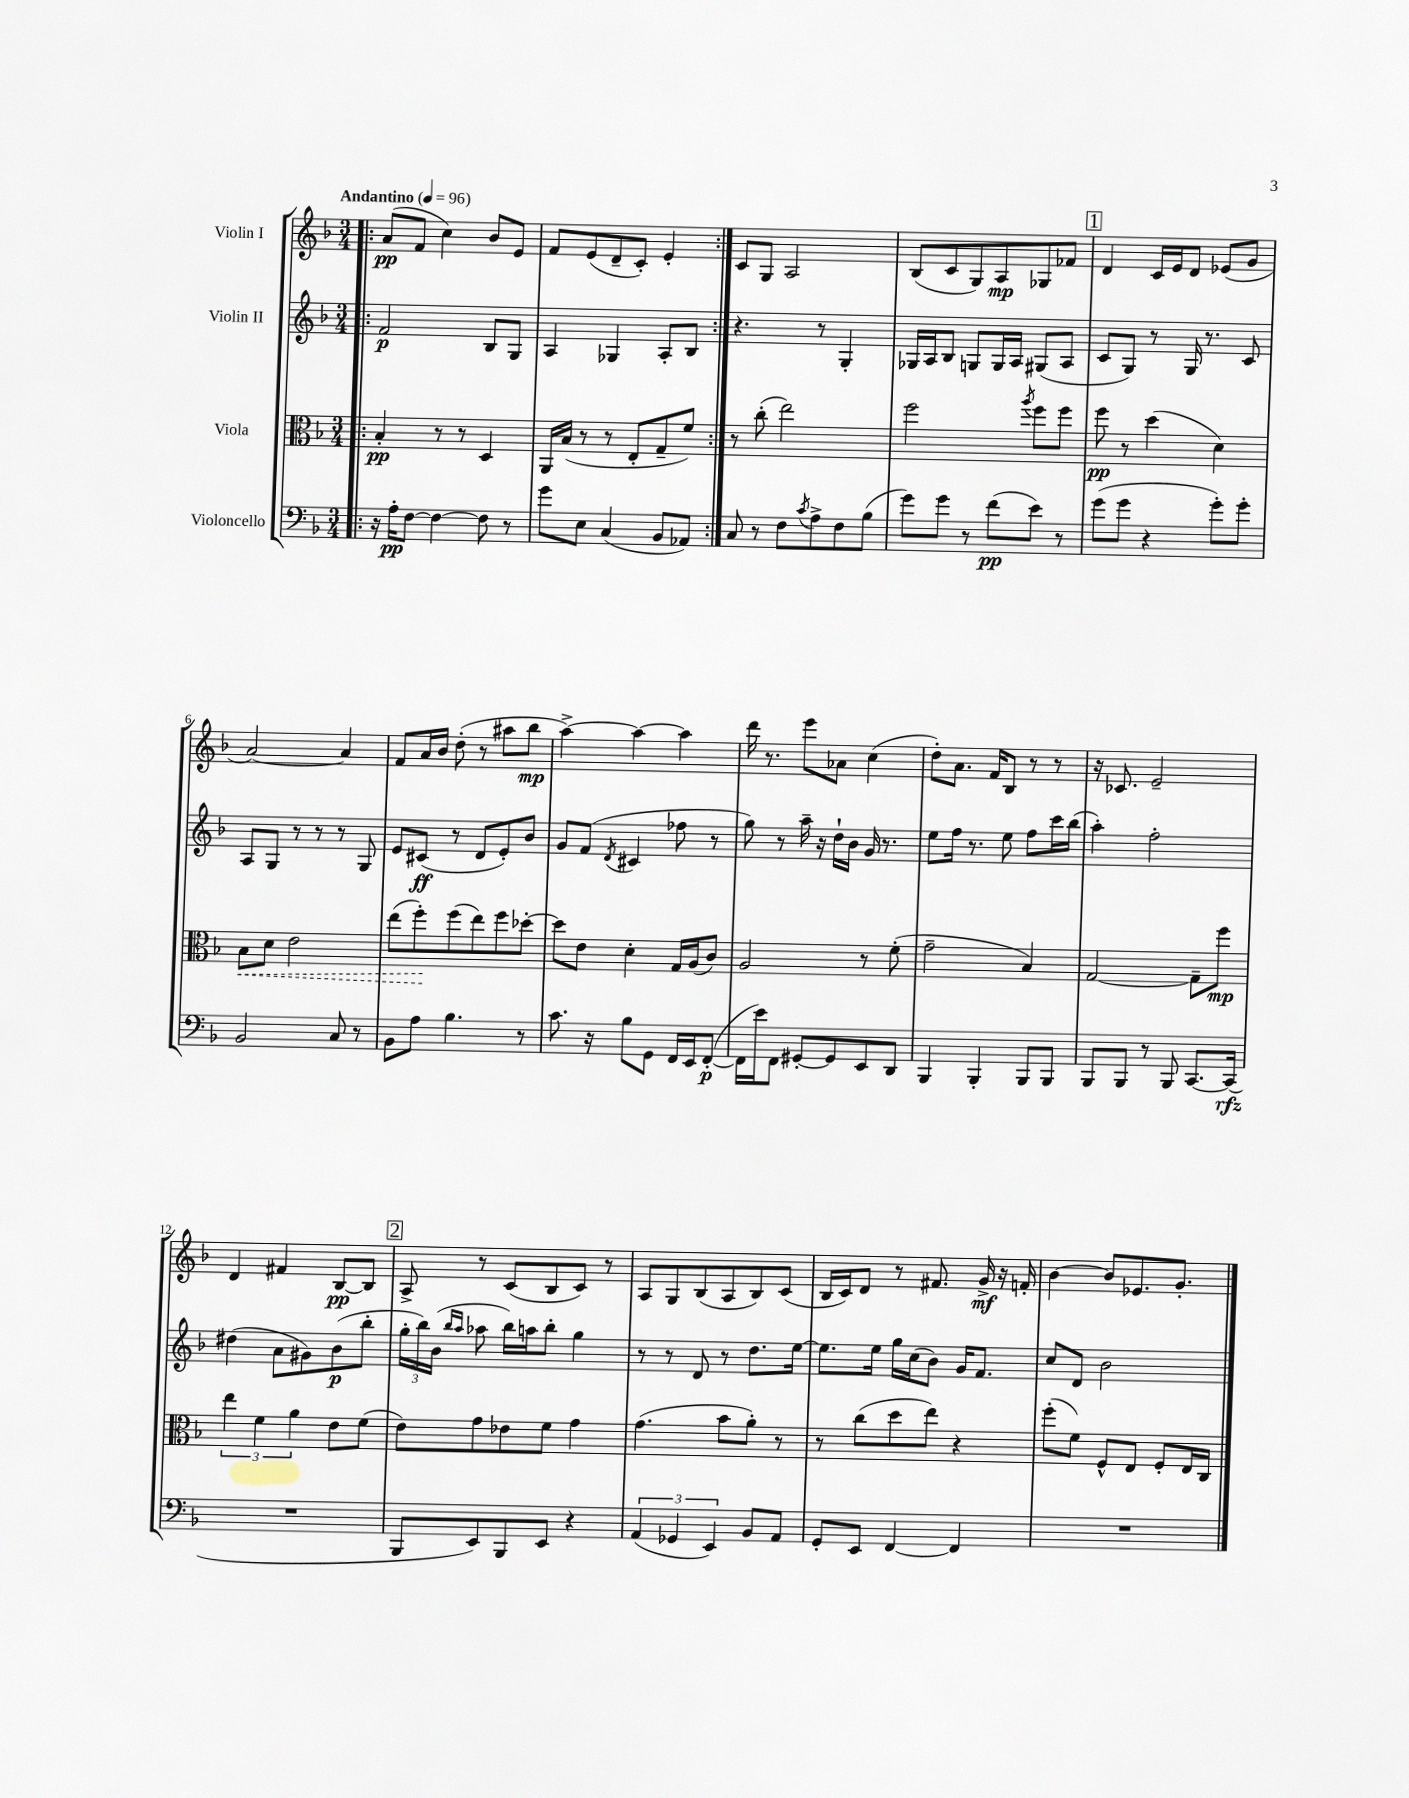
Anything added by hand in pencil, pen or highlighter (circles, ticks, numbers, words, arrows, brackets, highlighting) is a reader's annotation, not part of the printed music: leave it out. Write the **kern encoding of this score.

**kern	**kern	**kern	**kern
*staff4	*staff3	*staff2	*staff1
*clefF4	*clefC3	*clefG2	*clefG2
*k[b-]	*k[b-]	*k[b-]	*k[b-]
*M3/4	*M3/4	*M3/4	*M3/4
*MM96	*MM96	*MM96	*MM96
=!|:	=!|:	=!|:	=!|:
16r	4B-'	2f	(8a
16A'	.	.	.
[8F	.	.	8f
4F_	8r	.	4cc)
.	8r	.	.
8F]	4D	8B-	8b-
8r	.	8G	8e
=	=	=	=
8g	16AA	4A	8f
.	(16B-	.	.
8E	8r	.	(8e
(4C	8r	4G-	8d~
.	8E'	.	8c')
8BB-	8G~	8A'	4e'
8AA-)	8f)	8B-	.
=:|!	=:|!	=:|!	=:|!
8C	8r	4.r	8c
8r	(8cc'	.	8G
8F	2ee)	.	2A
8qc	.	.	.
8A^	.	8r	.
8F	.	4G'	.
(8B-	.	.	.
=	=	=	=
8g)	2ff	16G-	(8B-
.	.	16A	.
8g	.	8B-	8c
8r	.	8G	8G)
(8f	.	16G	8A
.	.	16A	.
.	8qaa	.	.
8e)	8ff	(8G#	8G-
8r	8ff	8A	8f-
=	=	=	=
(8g	8ff	8c	4d
8g	8r	8G)	.
4r	(4dd	8r	16c
.	.	.	16e
.	.	16G	8d
.	.	8.r	.
8g')	4d)	.	(8e-
8g'	.	8c	8g
=	=	=	=
2BB-	8B-	8A	[2a)
.	8d	8G	.
.	2e	8r	.
.	.	8r	.
8C	.	8r	4a]
8r	.	8G	.
=	=	=	=
8BB-	(8ee	8e	8f
8A	8ff')	(8c#	16a
.	.	.	16b-
4.B-	(8ff	8r	(8dd'
.	8ee)	8d	8r
.	8ff	8e')	8aa#
8r	[8dd-'	8b-	8bb-
=	=	=	=
8.c	8dd-]	8g	[4aa^)
.	8e	(8f	.
16r	.	.	.
.	.	8qd	.
8B-	4d'	4c#	4aa_
8GG	.	.	.
16FF	16G	8ff-	4aa]
16EE	(16A	.	.
([8FF'	8c)	8r	.
=	=	=	=
16FF]	2A	8gg)	16ddd
16e)	.	.	8.r
8FF	.	8r	.
[8GG#'	.	16aa~	8eee
.	.	16r	.
8GG#]	.	16dd`	8a-
.	.	16b-	.
8EE	8r	16g	(4cc
.	.	8.r	.
8DD	(8f'	.	.
=	=	=	=
4BBB-	2g~	8ee	8dd')
.	.	16ff	8.a
.	.	8.r	.
4BBB-'	.	.	.
.	.	.	16f
.	.	8ee	8B-
8BBB-	4B-)	8ff	8r
8BBB-	.	16ccc	8r
.	.	(16bb-	.
=	=	=	=
8BBB-	[2G	4aa')	16r
.	.	.	8.c-
8BBB-	.	.	.
8r	.	2ff'	2e~
8BBB-	.	.	.
[8.CC	8G~]	.	.
.	8ff	.	.
(16CC]	.	.	.
=	=	=	=
2.r	6ee	(4dd#	4d
.	6f	.	.
.	.	8a	4f#
.	6a	.	.
.	.	8g#)	.
.	8e	(8b-	[8B-
.	(8f	8bb-'	8B-]
=	=	=	=
8BBB-	8e)	24gg'	8A^
.	.	24bb-)	.
.	.	(24b-	.
.	.	16qqbb-	.
.	.	16qqaa	.
8EE)	8g	8aa-	8r
8BBB-	8e-	16bb-)	(8c
.	.	16aa	.
8EE	8f	8bb-'	8B-
4r	4g	4gg	8c)
.	.	.	8r
=	=	=	=
(6AA	(4.g	8r	8A
.	.	8r	8G
6GG-	.	.	.
.	.	8d	(8B-
6EE)	.	.	.
.	8b-	8r	8A
8BB-	8a')	8.dd	8B-)
8AA	8r	.	(8c
.	.	[16ee	.
=	=	=	=
8GG'	8r	8.ee]	16B-
.	.	.	16c)
8EE	(8cc	.	8d
.	.	16ee	.
[4FF	8dd	16gg	8r
.	.	(16cc	.
.	8ee)	8b-)	8.f#
4FF]	4r	16g	.
.	.	8.f	16g^
.	.	.	16r
.	.	.	16f'
=	=	=	=
2.r	(8ff'	8cc	[4b-
.	8f)	8d	.
.	8F^^	2b-	8b-]
.	8E	.	8.e-
.	8F'	.	.
.	.	.	8.g'
.	16E	.	.
.	16C	.	.
==	==	==	==
*-	*-	*-	*-
